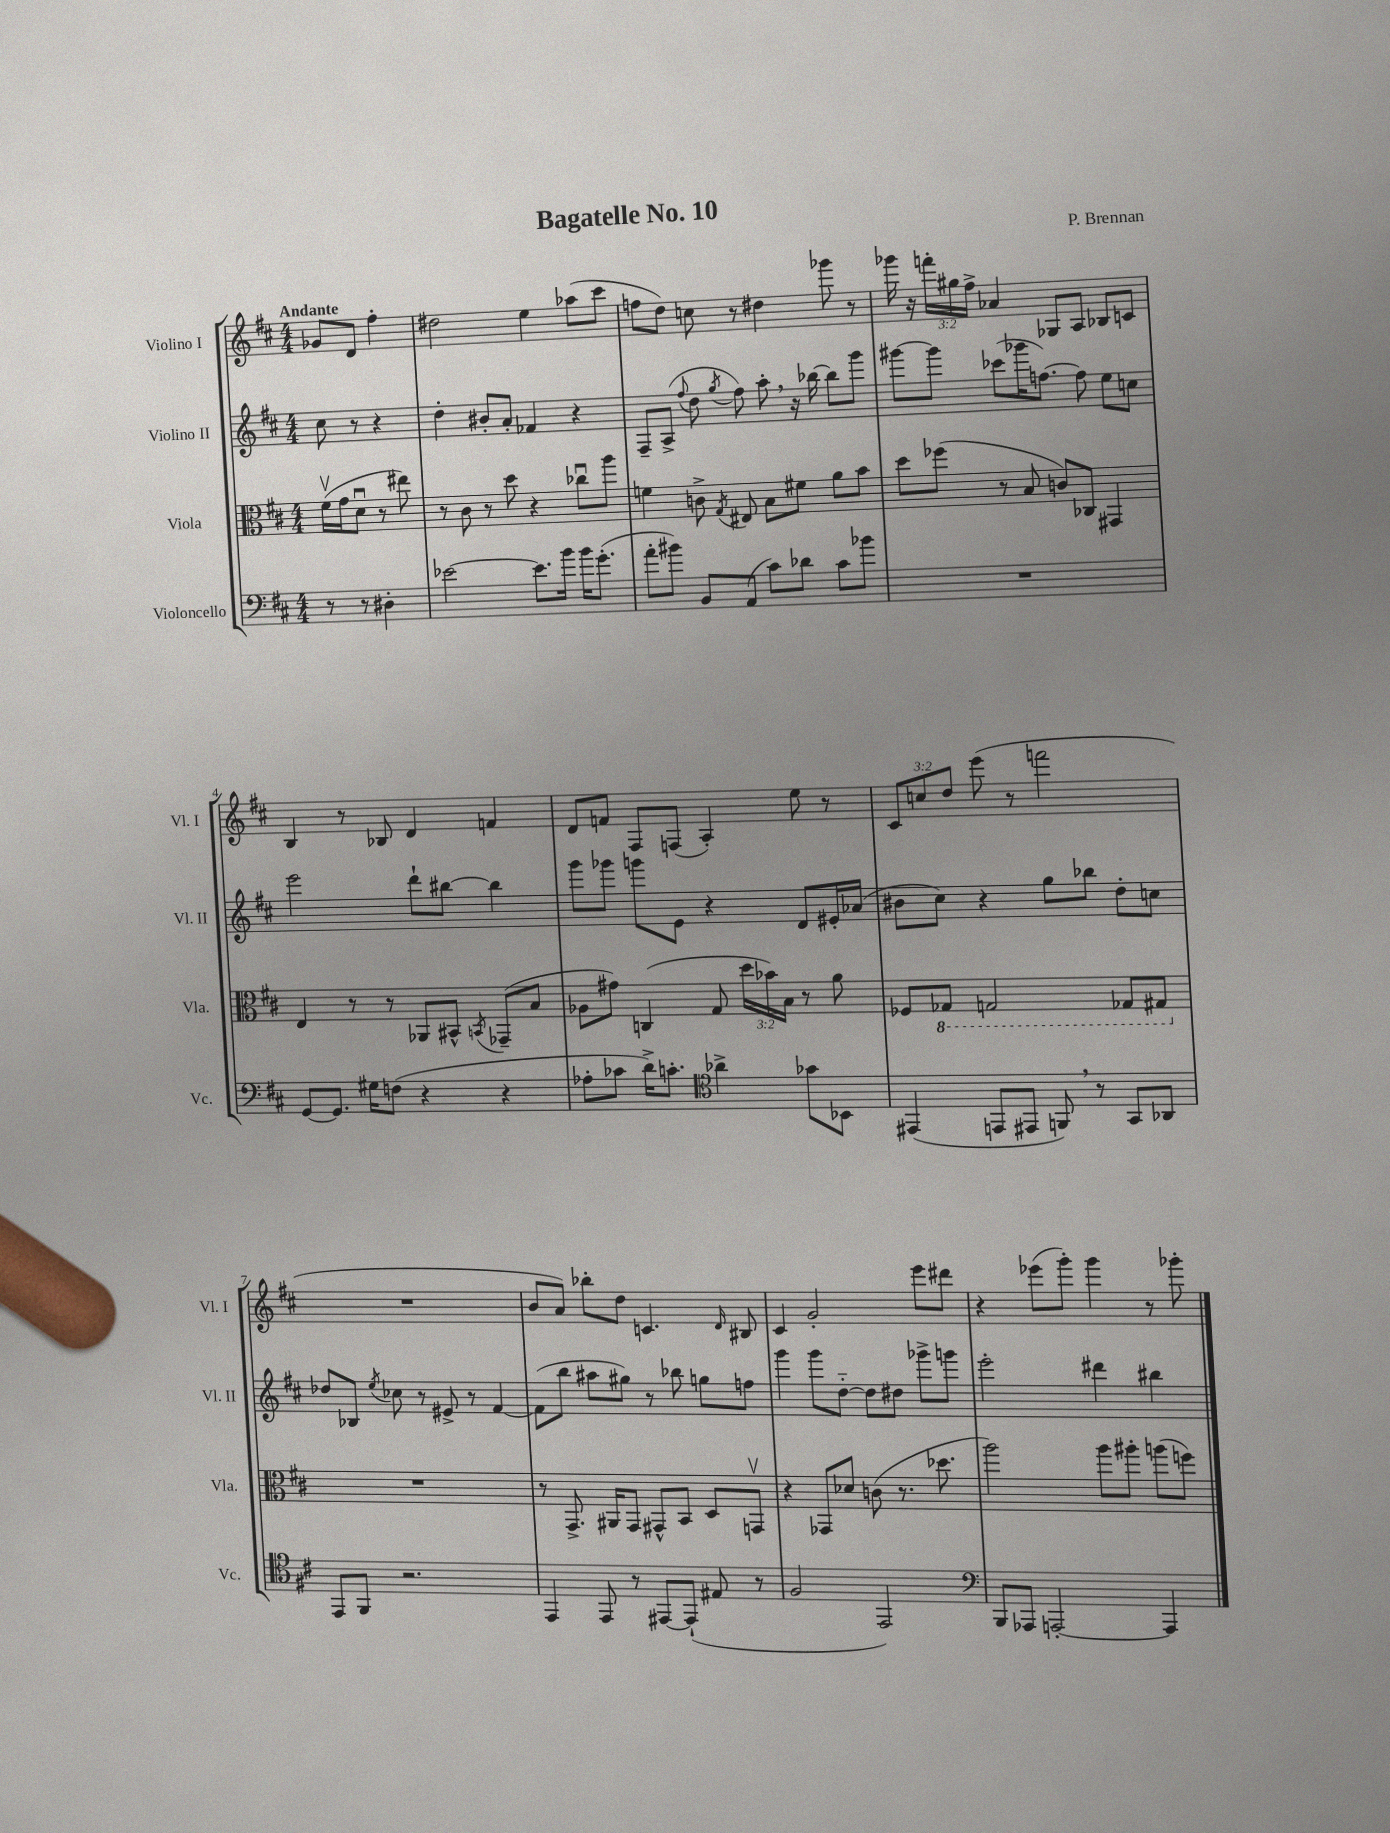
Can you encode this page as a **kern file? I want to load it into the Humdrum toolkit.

**kern	**kern	**kern	**kern
*staff4	*staff3	*staff2	*staff1
*clefF4	*clefC3	*clefG2	*clefG2
*k[f#c#]	*k[f#c#]	*k[f#c#]	*k[f#c#]
*M4/4	*M4/4	*M4/4	*M4/4
8r	(16f#v	8cc#	8g-
.	16g	.	.
8r	8du	8r	8d
4D#'	8r	4r	4ff#'
.	8ee#)	.	.
=	=	=	=
[2e-	8r	4dd'	2dd#
.	8c#	.	.
.	8r	8b#'	.
.	8dd	8a'	.
8.e-]	4r	4f-	4ee
16b	.	.	.
16b	8cc-u	4r	(8aa-
(8.g'	.	.	.
.	8aa	.	8ccc#
=	=	=	=
8a'	4f	8F#~	8ff
8b#)	.	(8A^	8dd)
.	.	8qqff#	.
8BB	8c^	8dd	8cc
.	8qG	8qgg	.
(8AA	8E#	8ff#)	8r
8c#)	8B	8aa'	4dd#
8d-	8f#	16r	.
.	.	[16bb-	.
8c#	8a	8bb-]	8ggg-
8b-	8b	8ggg	8r
=	=	=	=
1r	8dd	[8ggg#	16ggg-
.	.	.	16r
.	(8ff-	8ggg#]	24fff'
.	.	.	24gg#
.	.	.	24ff#^
.	8r	(8ccc-	4a-
.	8B	16ggg-	.
.	.	[8.ff)	.
.	8c)	.	8G-
.	8C-	8ff]	8A
.	4GG#	8ee	8B-
.	.	8cc	8c
=	=	=	=
[8GG	4E	2eee	4B
8.GG]	.	.	.
.	8r	.	8r
16G#	.	.	.
(8F	8r	.	8B-
4r	8AA-	8ddd`	4d
.	8BB#^^	[8bb#	.
.	8qBB	.	.
4r	(8GG-~	4bb#]	4f
.	8B	.	.
=	=	=	=
8A-'	8A-	8ggg	8d
8c-	8g#)	8ggg-	8f
16d^)	(4C	8ggg	8F#
8.c'	.	.	.
.	.	8e	(8F
*clefC4	*	*	*
4a-^	8G	4r	4A')
.	24dd	.	.
.	24b-)	.	.
.	24B	.	.
8g-	8r	8d	8ee
8BB-	8a	16e#'	8r
.	.	(16a-	.
=	=	=	=
(4EE#	8F-	8b#	12c#
.	.	.	12cc
.	8GG-	8cc#)	.
.	.	.	12dd
8EE	2GG	4r	(8eee
8EE#	.	.	8r
8FF)	.	8gg	2fff
8r	.	8bb-	.
8GG	8GG-	8dd'	.
8AA-	8GG#	8cc	.
=	=	=	=
8EE	1r	8dd-	1r
8FF#	.	8B-	.
.	.	8qee	.
2.r	.	8cc-	.
.	.	8r	.
.	.	8e#^	.
.	.	8r	.
.	.	[4f#	.
=	=	=	=
4EE	8r	(8f#]	8b
.	8.GG^	8bb	8a)
8EE	.	8aa#	8bb-'
.	16AA#	.	.
8r	8GG	8gg#)	8dd
[8EE#	8GG#^^	8r	4.c
(8EE#`]	8BB	8bb-	.
8E#	8D	8gg	.
.	.	.	16qqd
8r	8GGv	8ff	8B#
=	=	=	=
2F#	4r	4ggg	4c#
.	8GG-	8ggg	2g'
.	8d-	[8dd'~	.
2EE)	(8c	8dd]	.
.	8.r	8dd#	.
.	.	8ggg-^	8eee
.	8.dd-	.	.
.	.	8ggg	8ddd#
=	=	=	=
*clefF4	*	*	*
8BBB	2aa)	2eee'	4r
8AAA-	.	.	.
[2AAA'	.	.	(8eee-
.	.	.	8ggg')
.	8aa	4ddd#	4ggg
.	8aa#'	.	.
4AAA]	(8aa	4bb#	8r
.	8ff)	.	8ggg-'
==	==	==	==
*-	*-	*-	*-
